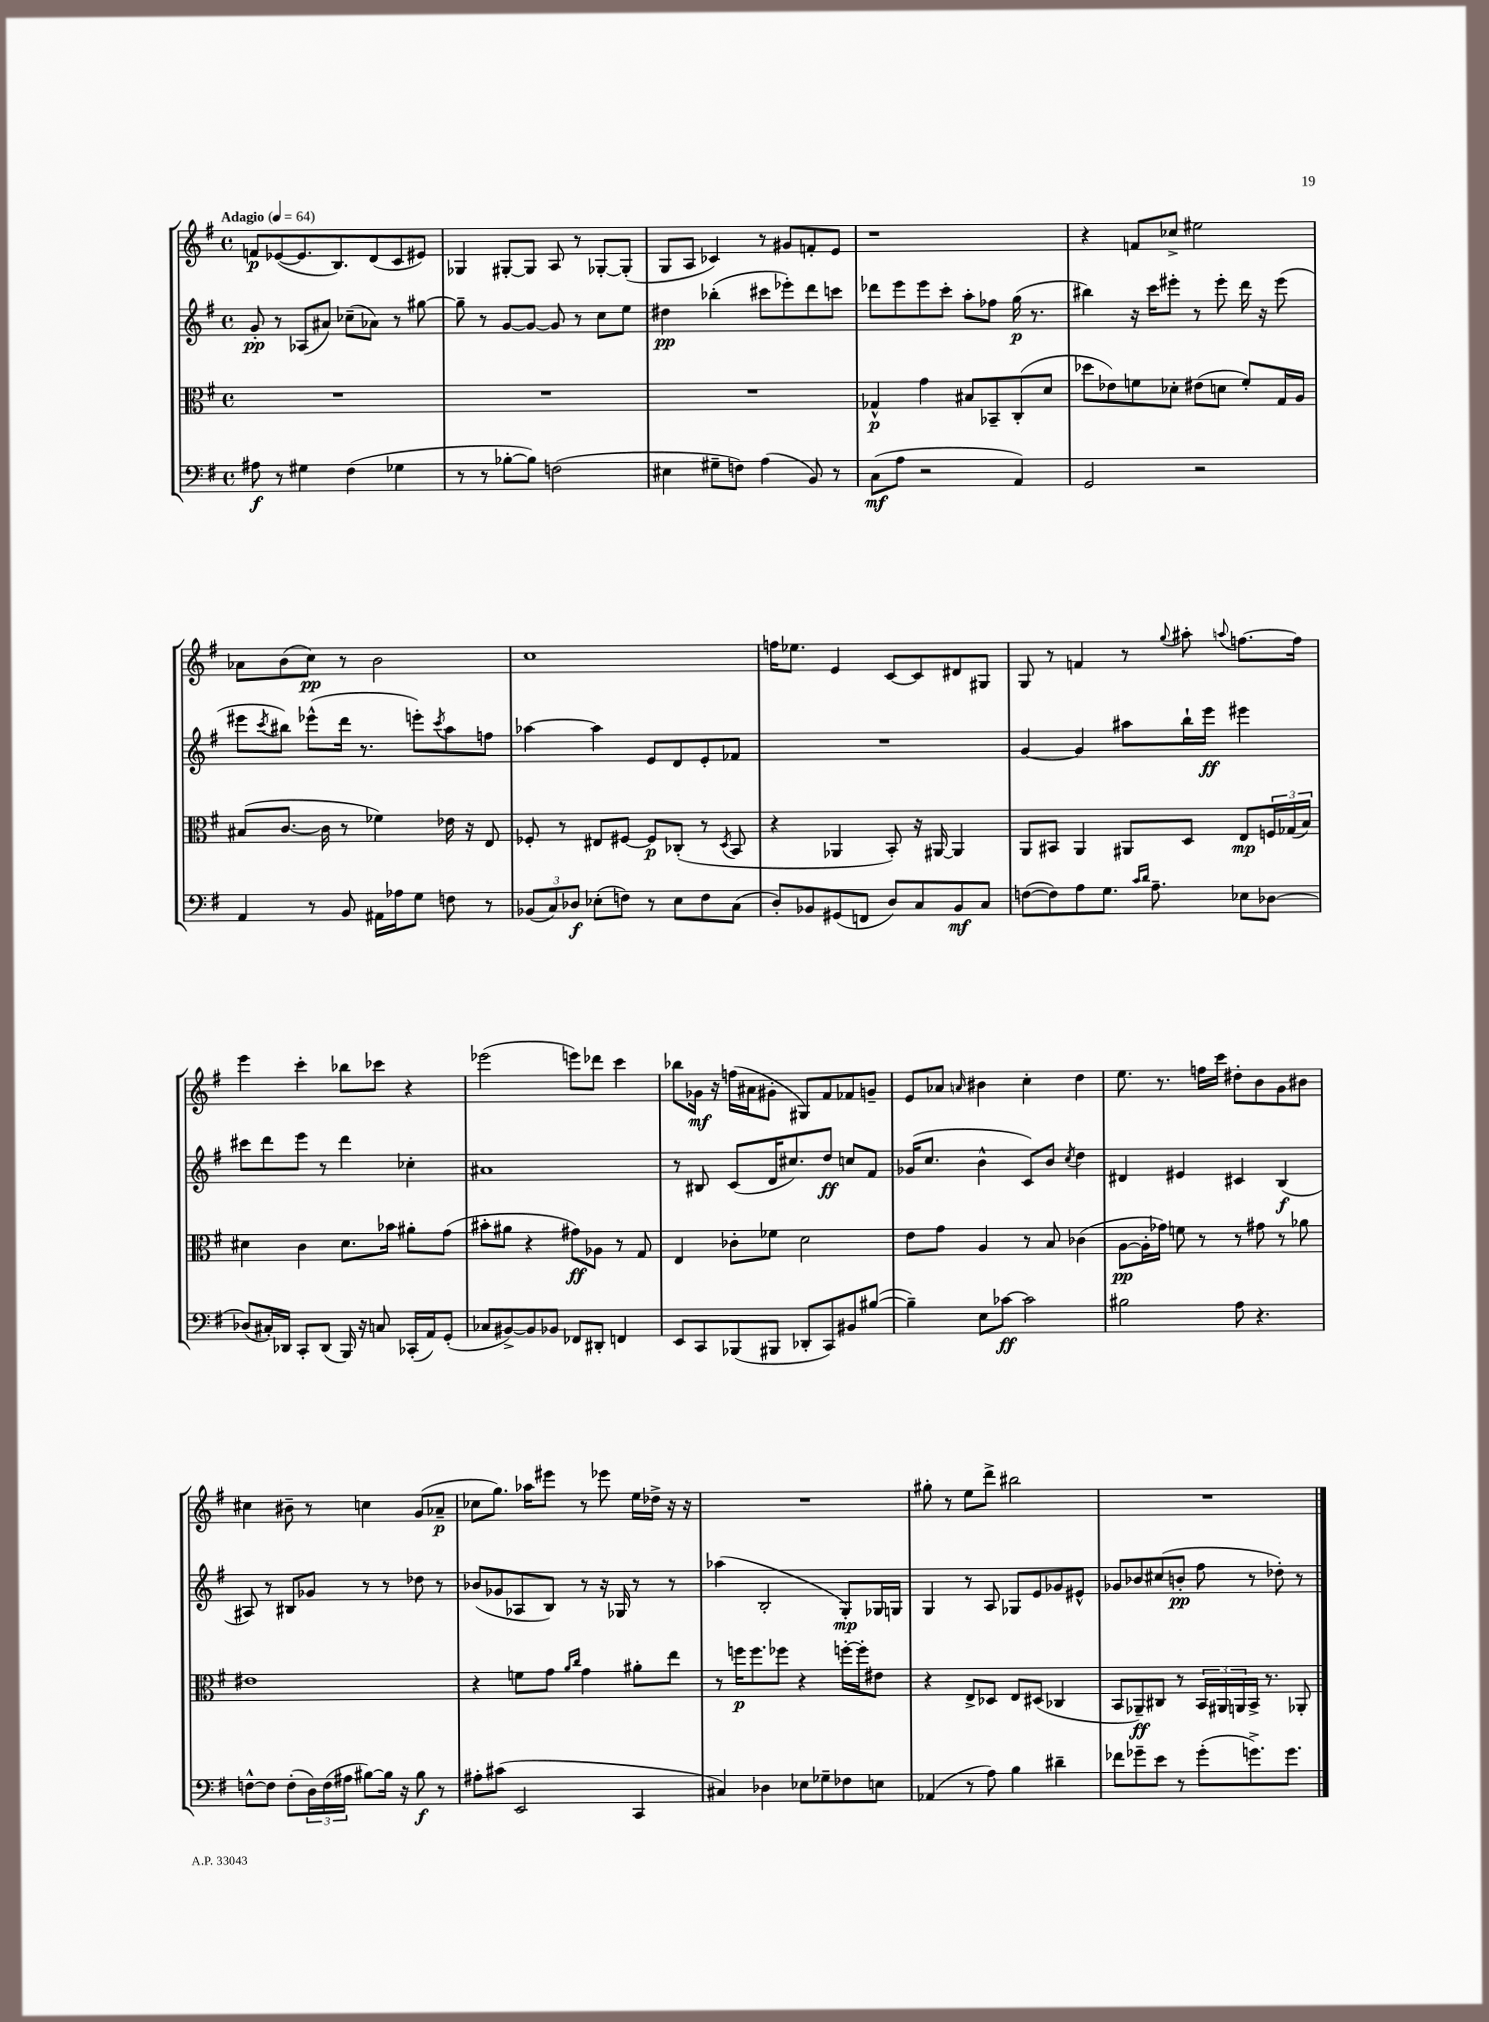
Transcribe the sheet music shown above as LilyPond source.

<<
\new StaffGroup <<
\new Staff = "s0" {
    \clef treble \key g \major \defaultTimeSignature \time 4/4 \tempo "Adagio" 4 = 64
    f'8\p ees'8~( ees'8. b8.) d'8( c'8 eis'8) |
    ges4 gis8~-. gis8 a8 r8 ges8~-. ges8-.( |
    g8 a8 ces'4) r8 gis'8 f'8-. e'8 |
    r1 |
    r4 f'8 ces''8-> eis''2 |
    aes'8 b'8( c''8\pp) r8 b'2 |
    c''1 |
    f''16 ees''8. e'4 c'8~ c'8 dis'8 gis8 |
    g8 r8 f'4 r8 \appoggiatura { g''8 } ais''8-. \appoggiatura { a''8 } f''8.~ f''16 |
    e'''4 c'''4-. bes''8 ces'''8 r4 |
    ees'''2( e'''8) des'''8 c'''4 |
    bes''8 ges'16\mf r16 f''16( ais'16 gis'8-. gis8) fis'8 fes'8 g'8-- |
    e'8 aes'8 \grace { a'16 } bis'4 c''4-. d''4 |
    e''8. r8. f''16 c'''16 dis''8-. b'8 g'8 bis'8 |
    cis''4 bis'8-- r8 c''4 g'8( aes'8--\p |
    ces''8 g''8.) aes''16 eis'''8 r8 ees'''8 e''16 des''16-> r16 r16 |
    R1 |
    gis''8-. r8 e''8 d'''8-> bis''2 |
    R1 \bar "|." |
}
\new Staff = "s1" {
    \clef treble \key g \major \defaultTimeSignature \time 4/4
    g'8-.\pp r8 aes8( ais'8) ces''8--( aes'8) r8 gis''8~ |
    gis''8-- r8 g'8~ g'8~ g'8 r8 c''8 e''8 |
    dis''4\pp bes''4-.( cis'''8 ees'''8-.) d'''8 c'''8 |
    des'''8 e'''8 e'''8 c'''8-. a''8-. fes''8 g''16\p( r8. |
    bis''4) r16 c'''16 eis'''8-. r8 eis'''8-. d'''16 r16 eis'''8( |
    eis'''8 \acciaccatura { c'''8 } bis''8) ees'''8-^( d'''16 r8. e'''8-.) \acciaccatura { c'''8 } a''8 f''8 |
    aes''4~ aes''4 e'8 d'8 e'8-. fes'8 |
    R1 |
    g'4~ g'4 ais''8 b''16-! e'''16\ff eis'''4 |
    cis'''8 d'''8 e'''8 r8 d'''4 ces''4-. |
    ais'1 |
    r8 bis8 c'8( d'16 cis''8.) d''8\ff c''8 fis'8 |
    ges'16( c''8. b'4-^ c'8) b'8 \acciaccatura { c''8 } d''4 |
    dis'4 eis'4 cis'4 b4\f( |
    ais8) r8 bis8 ges'8 r8 r8 des''8 r8 |
    bes'8( ges'8 aes8 b8) r8 r16 ges16 r8 r8 |
    aes''4( b2-. g8-.\mp) ges16 g16 |
    g4 r8 a8 ges8 e'8 ges'8 eis'8-^ |
    ges'8 bes'8 cis''8( b'8-.\pp fis''8 r8 des''8-.) r8 \bar "|." |
}
\new Staff = "s2" {
    \clef alto \key g \major \defaultTimeSignature \time 4/4
    R1 |
    R1 |
    R1 |
    ges4-^\p g'4 bis8 bes,8-- c8-.( d'8 |
    des''8 ees'8) f'8 des'8-. eis'8( d'8 f'8-.) g16 a16 |
    bis8( c'8.~ c'16 r8 fes'4) ees'16 r16 e8 |
    fes8-. r8 eis8 fis8~ fis8\p ces8-.( r8 \acciaccatura { d8 } b,8 |
    r4 aes,4 b,8-.) r16 ais,16~ ais,4 |
    a,8 bis,8 a,4 ais,8 d8 e8\mp \tuplet 3/2 { f16 ges16( b16) } |
    dis'4 c'4 dis'8. bes'16 ais'8-. g'8( |
    bis'8-. ais'8 r4 gis'8\ff) aes8 r8 g8 |
    e4 ces'8-. fes'8 d'2 |
    e'8 g'8 a4 r8 b8 ces'4( |
    a8~\pp a16-. ges'16) f'8 r8 r8 gis'8 r8 aes'8 |
    eis'1 |
    r4 f'8 g'8 \grace { a'16 c''16 } g'4 ais'8-. e''8 |
    r8 f''16\p f''8. fes''8 r4 f''16~-. f''16-. eis'8 |
    r4 e8-> des8 e8 dis8( ces4 |
    b,8 aes,8--\ff) cis8 r8 \tuplet 3/2 { b,16 ais,16 a,16 } b,16-> r8. aes,8-. \bar "|." |
}
\new Staff = "s3" {
    \clef bass \key g \major \defaultTimeSignature \time 4/4
    ais8\f r8 gis4 fis4( ges4 |
    r8 r8 bes8~-. bes8) f2( |
    eis4 gis8-- f8) a4( b,8) r8 |
    c8\mf( a8 r2 a,4) |
    g,2 r2 |
    a,4 r8 b,8 ais,16 aes16 g8 f8 r8 |
    \tuplet 3/2 { bes,8( c8) des8\f } ees8-.( f8) r8 ees8 f8 c8( |
    d8-.) bes,8 gis,8( f,8 d8) c8 bes,8\mf c8 |
    f8~( f8) a8 g8. \grace { c'16 d'16 } a8.-- ees8 des8~ |
    des8( cis16-.) des,16 c,8-. des,8( b,,16) r16 c8 ces,16-.( a,16) g,8-.( |
    ces8 bis,8~->) bis,8 bes,8 fes,8 dis,8-. f,4 |
    e,8 c,8 bes,,8( bis,,8 des,8-. c,8) bis,8 bis8~( |
    bis4--) e8 ces'8~\ff ces'2 |
    bis2 a8 r4. |
    f8~-^ f8 f8-.( \tuplet 3/2 { d16) f16( ais16 } bis8~) bis16 r16 bis8\f r8 |
    ais8-. cis'8( e,2 c,4 |
    cis4) des4 ees8 ges8-- fes8 e8 |
    aes,4( r8 a8) b4 dis'4-- |
    fes'8 ges'8-- e'8 r8 ges'8-.( g'8.->) g'8. \bar "|." |
}
>>
>>
\layout { \context { \Score \remove "Bar_number_engraver" } }
